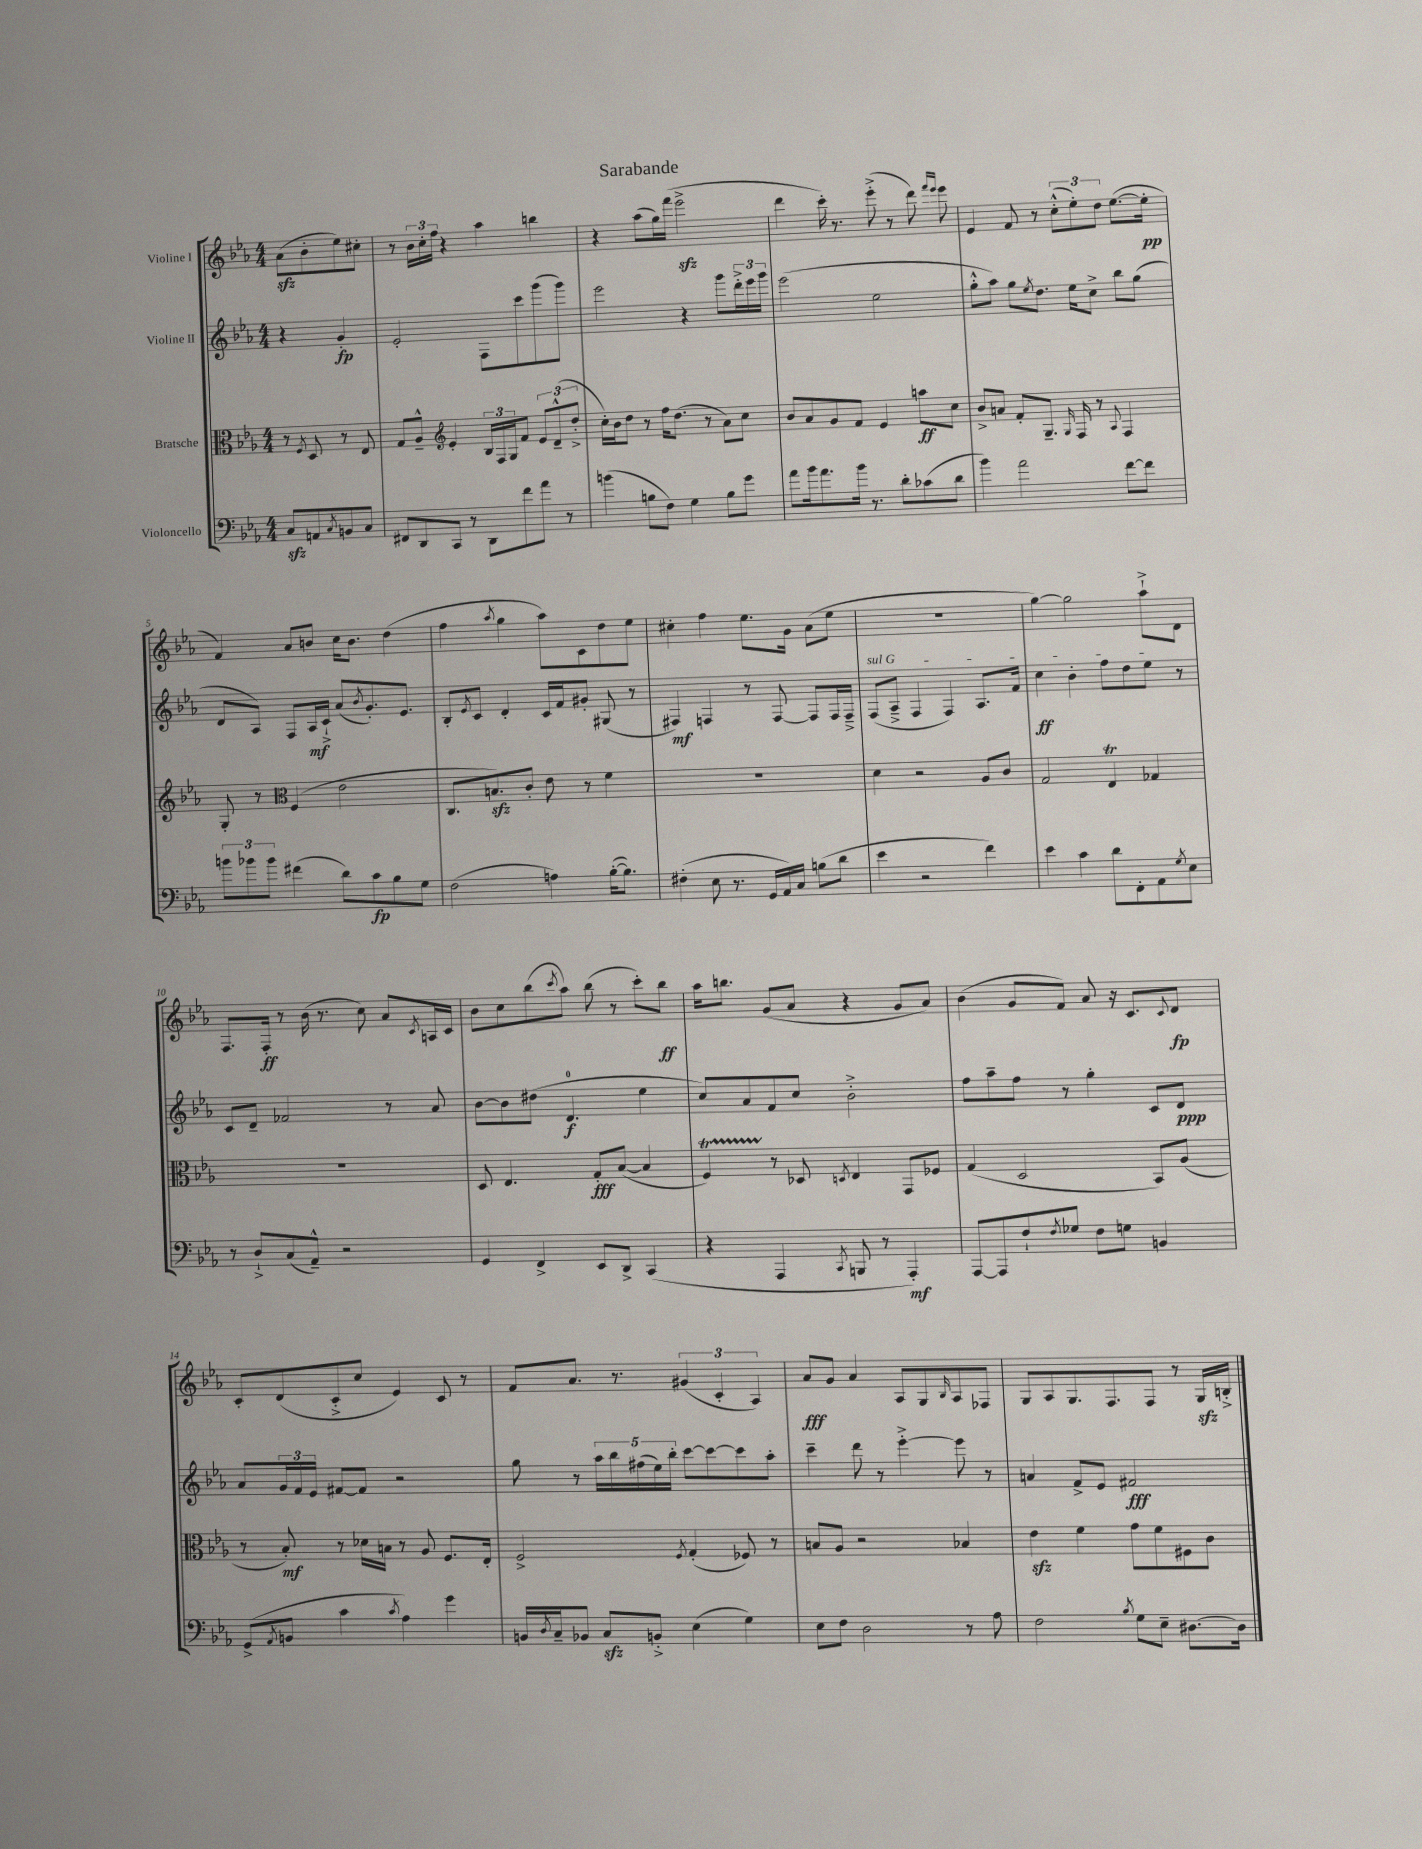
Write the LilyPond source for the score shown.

\header { title = "Sarabande" }
<<
\new StaffGroup <<
\new Staff = "s0" \with { instrumentName = "Violine I" } {
    \clef treble \key ees \major \numericTimeSignature \time 4/4 \partial 2
    aes'8\sfz( bes'8-. ees''8) cis''8-. |
    r8 \tuplet 3/2 { bes'16 c''16-. f''16 } r4 aes''4 b''4 |
    r4 aes''8( g''16) f'''16( ees'''2->\sfz |
    d'''4 c'''16-.) r8. ees'''8-.->( r8 d'''8) \grace { f'''16 ees'''16 } ees'''8 |
    ees'4 f'8 r8 \tuplet 3/2 { c''8-.-^( ees''8-.) d''8 } ees''8.~( ees''16-.\pp |
    f'4) aes'8 b'8 c''16 b'8. d''4( |
    f''4 \acciaccatura { aes''8 } g''4 aes''8) c'8 d''8 ees''8 |
    cis''4-. f''4 ees''8. g'16 aes'8( ees''8 |
    R1 |
    g''4~) g''2 aes''8-!-> d'8 |
    f8. f16-.\ff r8 bes'16( r8. c''8) aes'8 \acciaccatura { c'8 } a16 c'16 |
    bes'8 c''8 bes''8( \acciaccatura { c'''8 } aes''8) bes''8( r8 c'''8-.) bes''8\ff |
    aes''16 b''8. g'8( aes'8 r4 g'8 aes'8) |
    bes'4( g'8 f'8) aes'8 r16 c'8. \appoggiatura { c'8 } d'8\fp |
    c'8-. d'8( c'8-.-> c''8 ees'4) c'8 r8 |
    f'8 aes'8. r8. \tuplet 3/2 { gis'4( c'4-. aes4) } |
    aes'8\fff g'8 aes'4 aes8 g8 \grace { bes16 } aes8 fes8 |
    g8 aes8 g8. f8. f8 r8 g16\sfz b16-.-> \bar "|." |
}
\new Staff = "s1" \with { instrumentName = "Violine II" } {
    \clef treble \key ees \major \numericTimeSignature \time 4/4 \partial 2
    r4 g'4-.\fp |
    ees'2-. f8 c'''8 g'''8( g'''8) |
    ees'''2 r4 g'''8 \tuplet 3/2 { d'''16-.-> ees'''16 g'''16 } |
    ees'''2( ees''2 |
    g''8-.-^ aes''8) g''8 \acciaccatura { ees''8 } d''8. ees''16 c''8-> bes''8 g''8( |
    d'8 aes8) f8 aes16\mf c'16-!-> aes'8( \acciaccatura { bes'8 } g'8.-.) ees'8. |
    bes8-. \acciaccatura { ees'8 } c'8 d'4-. c'16 f'16 gis'8-. gis8( r8 |
    fis4\mf) f4 r8 f8~ f8 f16 f16---> |
    \once \override TextSpanner.bound-details.left.text = \markup { \italic "sul G" } f8\startTextSpan( aes8---> f4 f4) aes8. f'16 |
    c''4\ff bes'4-. f''8 d''8 ees''8\stopTextSpan r8 |
    c'8 d'8-- fes'2 r8 aes'8 |
    bes'8~ bes'8 dis''8( d'4.-0\f ees''4 |
    c''8) aes'8 f'8 c''8 bes'2-.-> |
    f''8 aes''8-- f''8 r8 g''4-. c'8 d'8\ppp |
    aes'8 \tuplet 3/2 { g'16 f'16 ees'16 } fis'8~ fis'8 r2 |
    g''8 r8 \tuplet 5/4 { aes''16 bes''16 fis''16( ees''16) bes''16-. } c'''8~ c'''8~ c'''8 aes''8-. |
    c'''4-- d'''8 r8 ees'''4~-.-> ees'''8 r8 |
    a'4 f'8-> ees'8 fis'2\fff \bar "|." |
}
\new Staff = "s2" \with { instrumentName = "Bratsche" } {
    \clef alto \key ees \major \numericTimeSignature \time 4/4 \partial 2
    r8 \acciaccatura { f8 } d8 r8 ees8 |
    g8 aes8---^ \clef treble ees'4-. \tuplet 3/2 { bes16 f16 g16 } f'8 \tuplet 3/2 { ees'8 d'8---^( d''8-.-> } |
    c''16-.) bes'16 d''8 r8 f''16 d''8.( r8 aes'8) c''8 |
    bes'8 aes'8 g'8 f'8 ees'4 a''8\ff c''8 |
    bes'8-> a'8 f'8-. g8.-- \grace { g16 } f16 r8 \appoggiatura { aes8 } f4 |
    g8-. r8 \clef alto f4( ees'2 |
    c8. b8.\sfz) c'8-. ees'8 r8 f'4 |
    R1 |
    d'4 r2 aes8 c'8 |
    g2 ees4\trill ges4 |
    R1 |
    d8 ees4. g8-.\fff bes8~( bes4 |
    f4\startTrillSpan) r8\stopTrillSpan des8 \acciaccatura { d8 } ees4 g,8 fes8 |
    g4( d2 bes,8) aes8( |
    r8 bes8-.\mf) r8 des'16 b16 r8 aes8 f8. ees16-. |
    f2-> \acciaccatura { f8 } g4-.( fes8) r8 |
    b8 aes8 r2 bes4 |
    ees'4\sfz f'4 g'8 f'8 fis8 c'8 \bar "|." |
}
\new Staff = "s3" \with { instrumentName = "Violoncello" } {
    \clef bass \key ees \major \numericTimeSignature \time 4/4 \partial 2
    c8\sfz a,8 \acciaccatura { c8 } b,8 c8 |
    fis,8 d,8 c,8 r8 d,8 f'8 aes'8 r8 |
    b'4( b8 f8) g4 b8 g'8 |
    aes'8 bes'16 aes'8. bes'16 r8. d'8-. ces'8( d'8 |
    bes'4) aes'2 f'8~ f'8 |
    \tuplet 3/2 { b'8 bes'8 bes'8 } fis'4( d'8) c'8\fp bes8 g8 |
    f2( a4) bes16~-.( bes8.) |
    fis4-.( ees8 r8. g,16 aes,16) c16 b8( d'8 |
    ees'4 r2 f'4) |
    ees'4 c'4 d'8 f,8-. aes,8 \acciaccatura { g8 } ees8 |
    r8 d8-!-> c8( aes,8---^) r2 |
    g,4 f,4-> ees,8 d,8-> c,4( |
    r4 aes,,4 \acciaccatura { c,8 } b,,8 r8 aes,,4-.\mf) |
    aes,,8~ aes,,8 f8-! \acciaccatura { f8 } ges8 f8 g8 b,4 |
    g,8->( \acciaccatura { aes,8 } b,8 c'4 \acciaccatura { c'8 } aes4) g'4 |
    b,16 \acciaccatura { d8 } c16-- bes,8 c8\sfz b,8-.-> ees4( g4) |
    ees8 f8 d2 r8 aes8 |
    f2 \acciaccatura { bes8 } g8 ees8-- dis8.~ dis16 \bar "|." |
}
>>
>>
